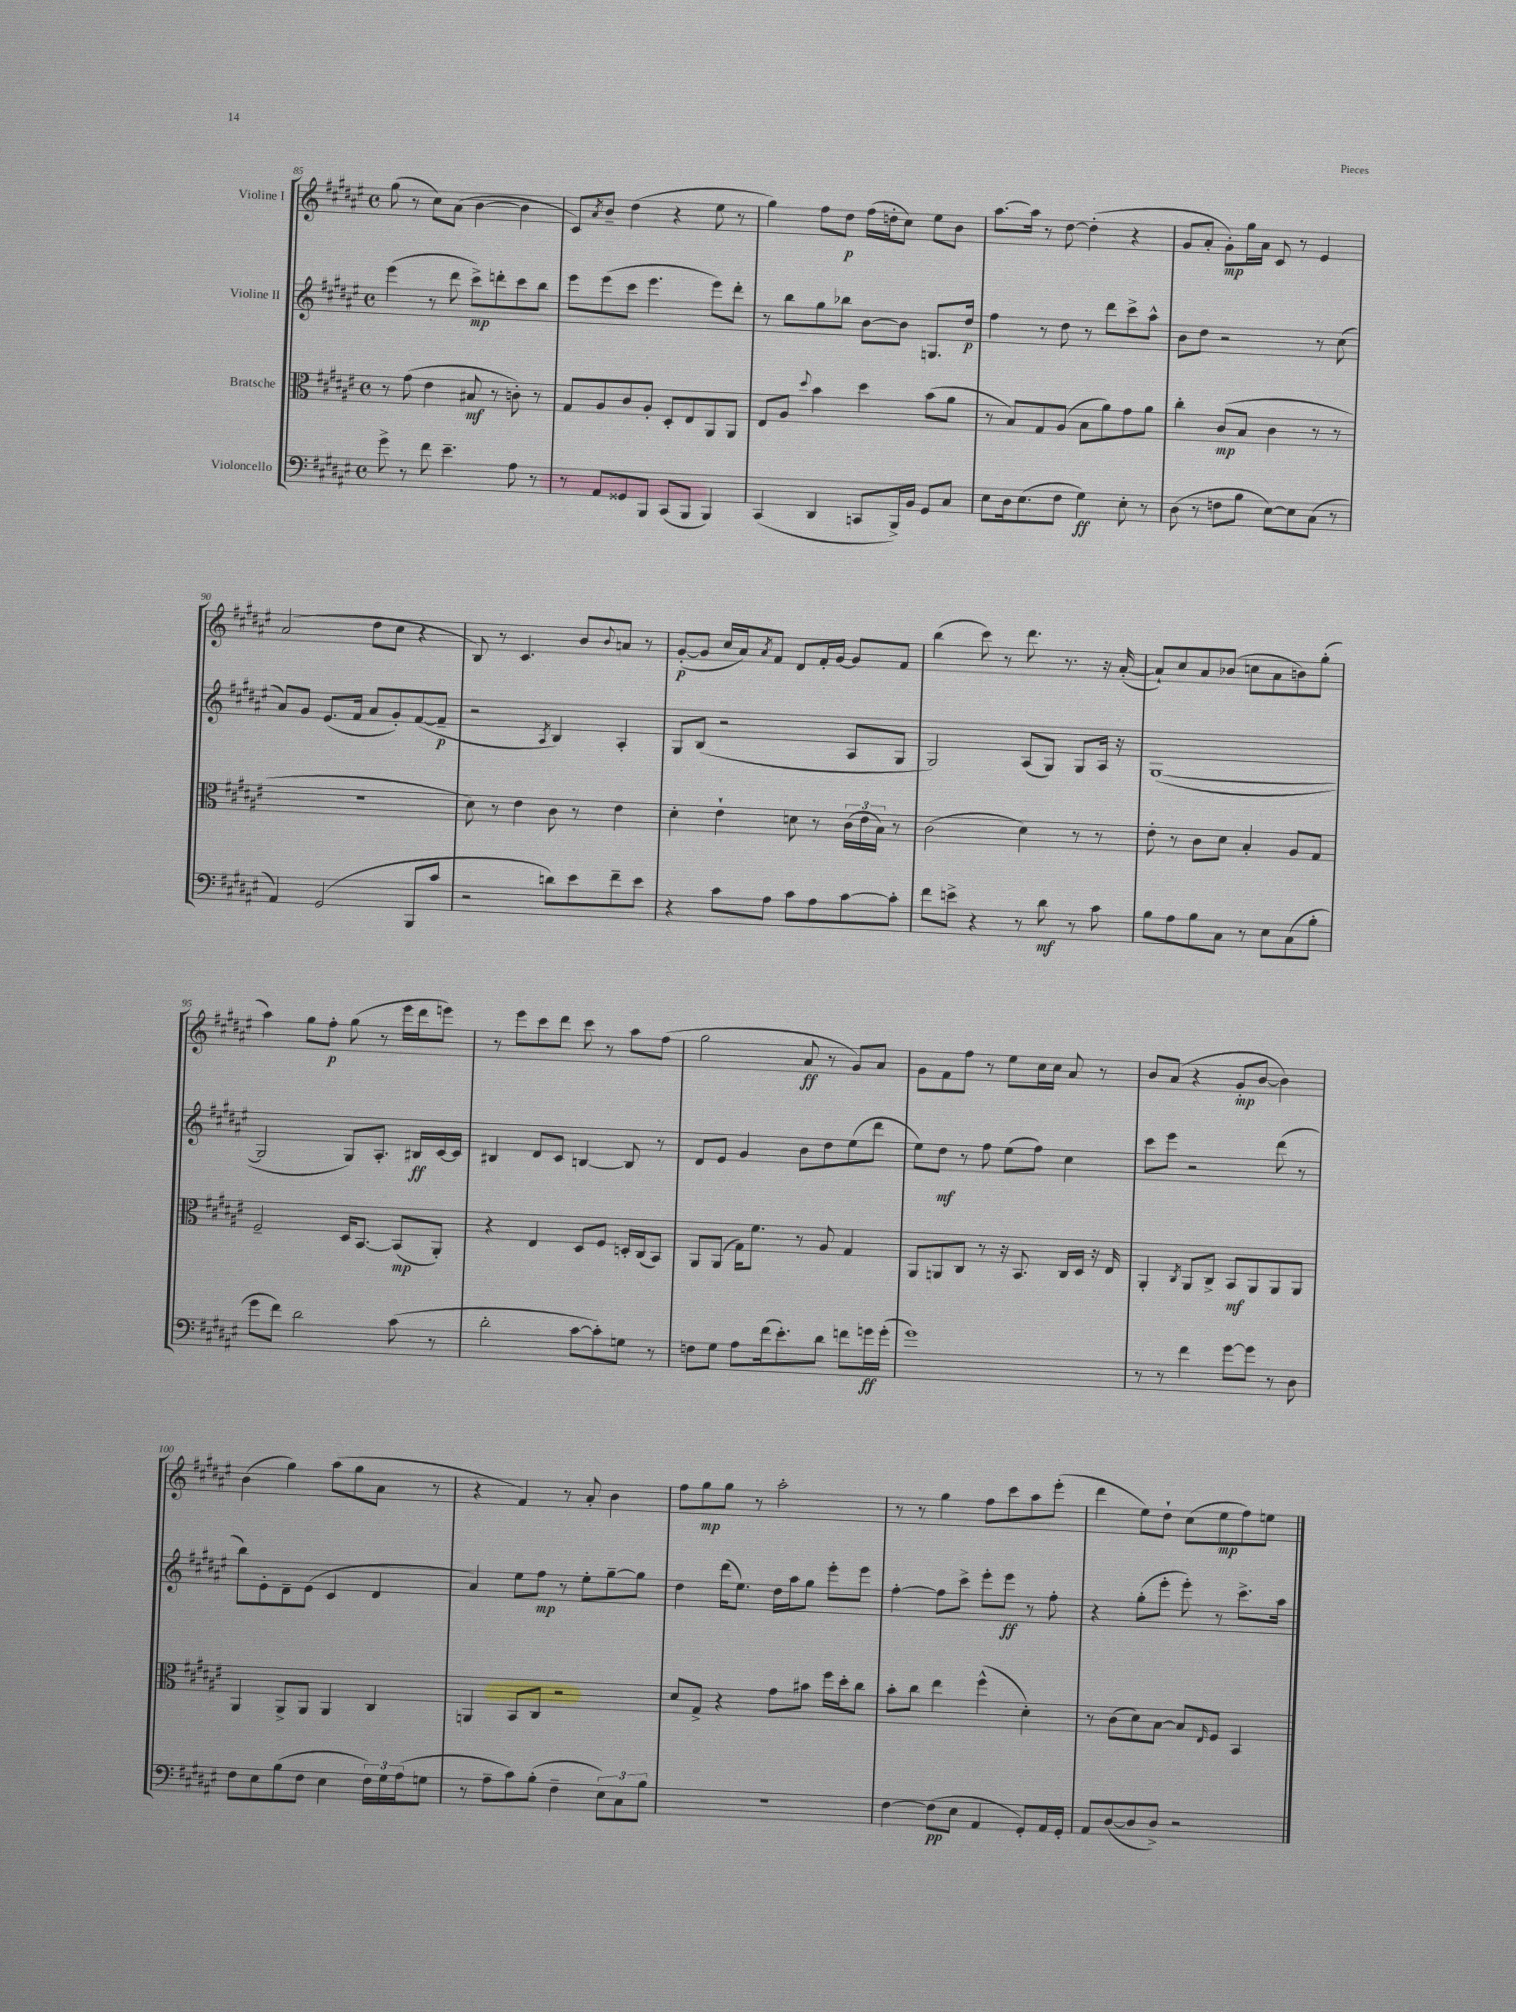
<<
\new StaffGroup <<
\new Staff = "s0" \with { instrumentName = "Violine I" } {
    \clef treble \key fis \major \defaultTimeSignature \time 4/4
    gis''8( r8 cis''8) ais'8( b'4~ b'4 |
    cis'8) \acciaccatura { ais'8 } b'8-- dis''4( r4 eis''8 r8 |
    gis''4) fis''8 dis''8\p fis''16( d''16-. cis''8) eis''8 b'8 |
    ais''8.~ ais''16 r8 dis''8~ dis''4-.( r4 |
    gis'8 ais'8-. gis'8-.\mp) gis''16 ais'16 cis'8 r8 eis'4 |
    ais'2( dis''8 cis''8 r4 |
    b8) r8 cis'4. b'8 \appoggiatura { b'8 } a'8 r8 |
    gis'8~-.\p( gis'8 cis''16 ais'16) \acciaccatura { ais'8 } fis'8 dis'8 fis'16-. gis'16~ gis'8 fis'8 |
    b''4( cis'''8) r8 dis'''8. r8. r16 ais'16~-.( |
    ais'8-!) cis''8 ais'8 bes'8( c''8 ais'8 b'8) gis''8-.( |
    ais''4) gis''8 fis''8-.\p gis''8( r8 eis'''16 dis'''16 e'''8) |
    r8 eis'''8 cis'''8 dis'''8 cis'''8 r8 ais''8 fis''8( |
    gis''2 ais'8\ff r8 gis'8) ais'8 |
    gis'8 fis'8 fis''8 r8 eis''8 cis''16 cis''16 ais'8 r8 |
    b'8 ais'8( r4 gis'8-.\mp b'8~ b'4) |
    b'4( gis''4) ais''8( gis''8 ais'8 r8 |
    r4 fis'4) r8 ais'8-. b'4 |
    fis''8 gis''8\mp gis''8 r8 ais''2-. |
    r8 r8 gis''4 fis''8 cis'''8 ais''8 eis'''8-.( |
    dis'''4 eis''8) dis''8-! cis''8( eis''8\mp fis''8) e''8 \bar "|." |
}
\new Staff = "s1" \with { instrumentName = "Violine II" } {
    \clef treble \key fis \major \defaultTimeSignature \time 4/4
    eis'''4( r8 dis'''8 cis'''8->\mp) d'''8-. cis'''8 b''8 |
    eis'''8 eis'''8( cis'''8 eis'''4. eis'''8) dis'''8-. |
    r8 b''8 gis''8 bes''8 b'8~ b'8 g8. dis''16\p |
    fis''4 r8 dis''8 r8 dis'''8 cis'''8-> ais''8-^ |
    b'8 dis''8 r2 r8 cis''8( |
    ais'8) gis'8 eis'8.( fis'16 ais'8 gis'8-.) fis'8~( fis'8--\p |
    r2 \acciaccatura { ais8 } b4) ais4-. |
    gis8 b8( r2 ais8 gis8 |
    gis2) ais8( gis8) gis8 ais16 r16 |
    gis1~( |
    gis2 gis8) ais8.-. bis16\ff cis'16~ cis'16 |
    bis4 dis'8 cis'8 b4~ b8 r8 |
    dis'8 eis'8 gis'4 b'8 dis''8 eis''8( dis'''8 |
    eis''8) dis''8\mf r8 fis''8 eis''8( fis''8) cis''4 |
    cis'''8 eis'''8 r2 dis'''8( r8 |
    b''8) eis'8-. dis'8-- eis'8( cis'4 dis'4 |
    ais'4) eis''8 fis''8\mp r8 eis''8-. gis''8~-- gis''8 |
    dis''4 dis'''16( eis''8.) dis''16 ais''16 gis''8 eis'''8-. eis'''8 |
    fis''4~-. fis''8 cis'''8-> eis'''8-. eis'''8\ff r8 fis''8-. |
    r4 gis''8-.( eis'''8-. eis'''8-.) r8 cis'''8.-> ais''16 \bar "|." |
}
\new Staff = "s2" \with { instrumentName = "Bratsche" } {
    \clef alto \key fis \major \defaultTimeSignature \time 4/4
    r8 gis'8( eis'4 bis8\mf r8 c'8-.) r8 |
    gis8 ais8 cis'8 ais8-. dis8-. eis8 ais,8 ais,8 |
    eis8 ais8 \appoggiatura { dis''8 } b'4 dis''4 b'8( ais'8 |
    r8 b8) gis8 ais8( b8 ais'8) gis'8 ais'8 |
    cis''4-. cis'8\mp( b8 cis'4 r8 r8 |
    r1 |
    dis'8) r8 eis'4 cis'8 r8 eis'4 |
    dis'4-. eis'4-! d'8 r8 \tuplet 3/2 { cis'16( eis'16 b16) } r8 |
    cis'2( dis'4) r8 r8 |
    eis'8-. r8 cis'8 dis'8 b4-. ais8 gis8 |
    fis2-- dis16 b,8.~ b,8\mp( ais,8-.) |
    r4 eis4 dis8 fis8 d16-. cis16( b,8) |
    ais,8 ais,8( gis16) fis'8. r8 ais8 gis4 |
    ais,8 a,8 cis8 r8 r16 b,8. cis16 dis16 r16 eis16 |
    ais,4-. \acciaccatura { cis8 } ais,8 cis8-> b,8\mf ais,8 ais,8 ais,8 |
    ais,4 ais,8-> ais,8 ais,4 cis4 |
    a,4 b,8 cis8 r2 |
    dis'8 gis8-> r4 gis'8 bis'8 fis''16 dis''16-. cis''8 |
    b'8-. cis''8 eis''4 fis''4-^( dis'4-.) |
    r8 cis'8( dis'8) b8~ b8 \grace { eis16 } fis8 b,4 \bar "|." |
}
\new Staff = "s3" \with { instrumentName = "Violoncello" } {
    \clef bass \key fis \major \defaultTimeSignature \time 4/4
    gis'8-> r8 fis'8 eis'4.-- ais8 r8 |
    r8 ais,8 gisis,8 b,,8 cis,8( b,,8 b,,4) |
    cis,4( dis,4 c,8 b,,16->) b,16 gis,8 cis8 |
    eis8 dis16 eis8.( fis8 gis4\ff) eis8-. r8 |
    dis8( r8 f8 b8 eis8~) eis8 cis8( r8 |
    ais,4) gis,2( b,,8 cis'8 |
    r2 d'8) eis'8 fis'8-- eis'8 |
    r4 cis'8 ais8 cis'8 ais8 cis'8~ cis'8-. |
    fis'8 e'8-> r4 r8 dis'8\mf r8 cis'8 |
    b8 ais8 b8 cis8 r8 eis8 cis8( b8-. |
    gis'8 fis'8) dis'2 cis'8( r8 |
    dis'2-. cis'8~ cis'8-.) g8 r8 |
    f8 gis8 ais8 fis'16( eis'8.-.) dis'8 f'8 g'16\ff g'16-.( |
    gis'1) |
    r8 r8 fis'4 gis'8~ gis'8 r8 dis8 |
    fis8 eis8 b8( fis8 eis4 \tuplet 3/2 { fis16) gis16 ais16( } g8 |
    r8 ais8-- cis'8) b8-.( fis4-- \tuplet 3/2 { eis8) cis8 b8 } |
    R1 |
    fis4~ fis8\pp( eis8 ais,4 gis,8-.) ais,16 gis,16-. |
    ais,8 dis8~( dis8 dis8->) r2 \bar "|." |
}
>>
>>
\layout { \context { \Score currentBarNumber = #85 } }
